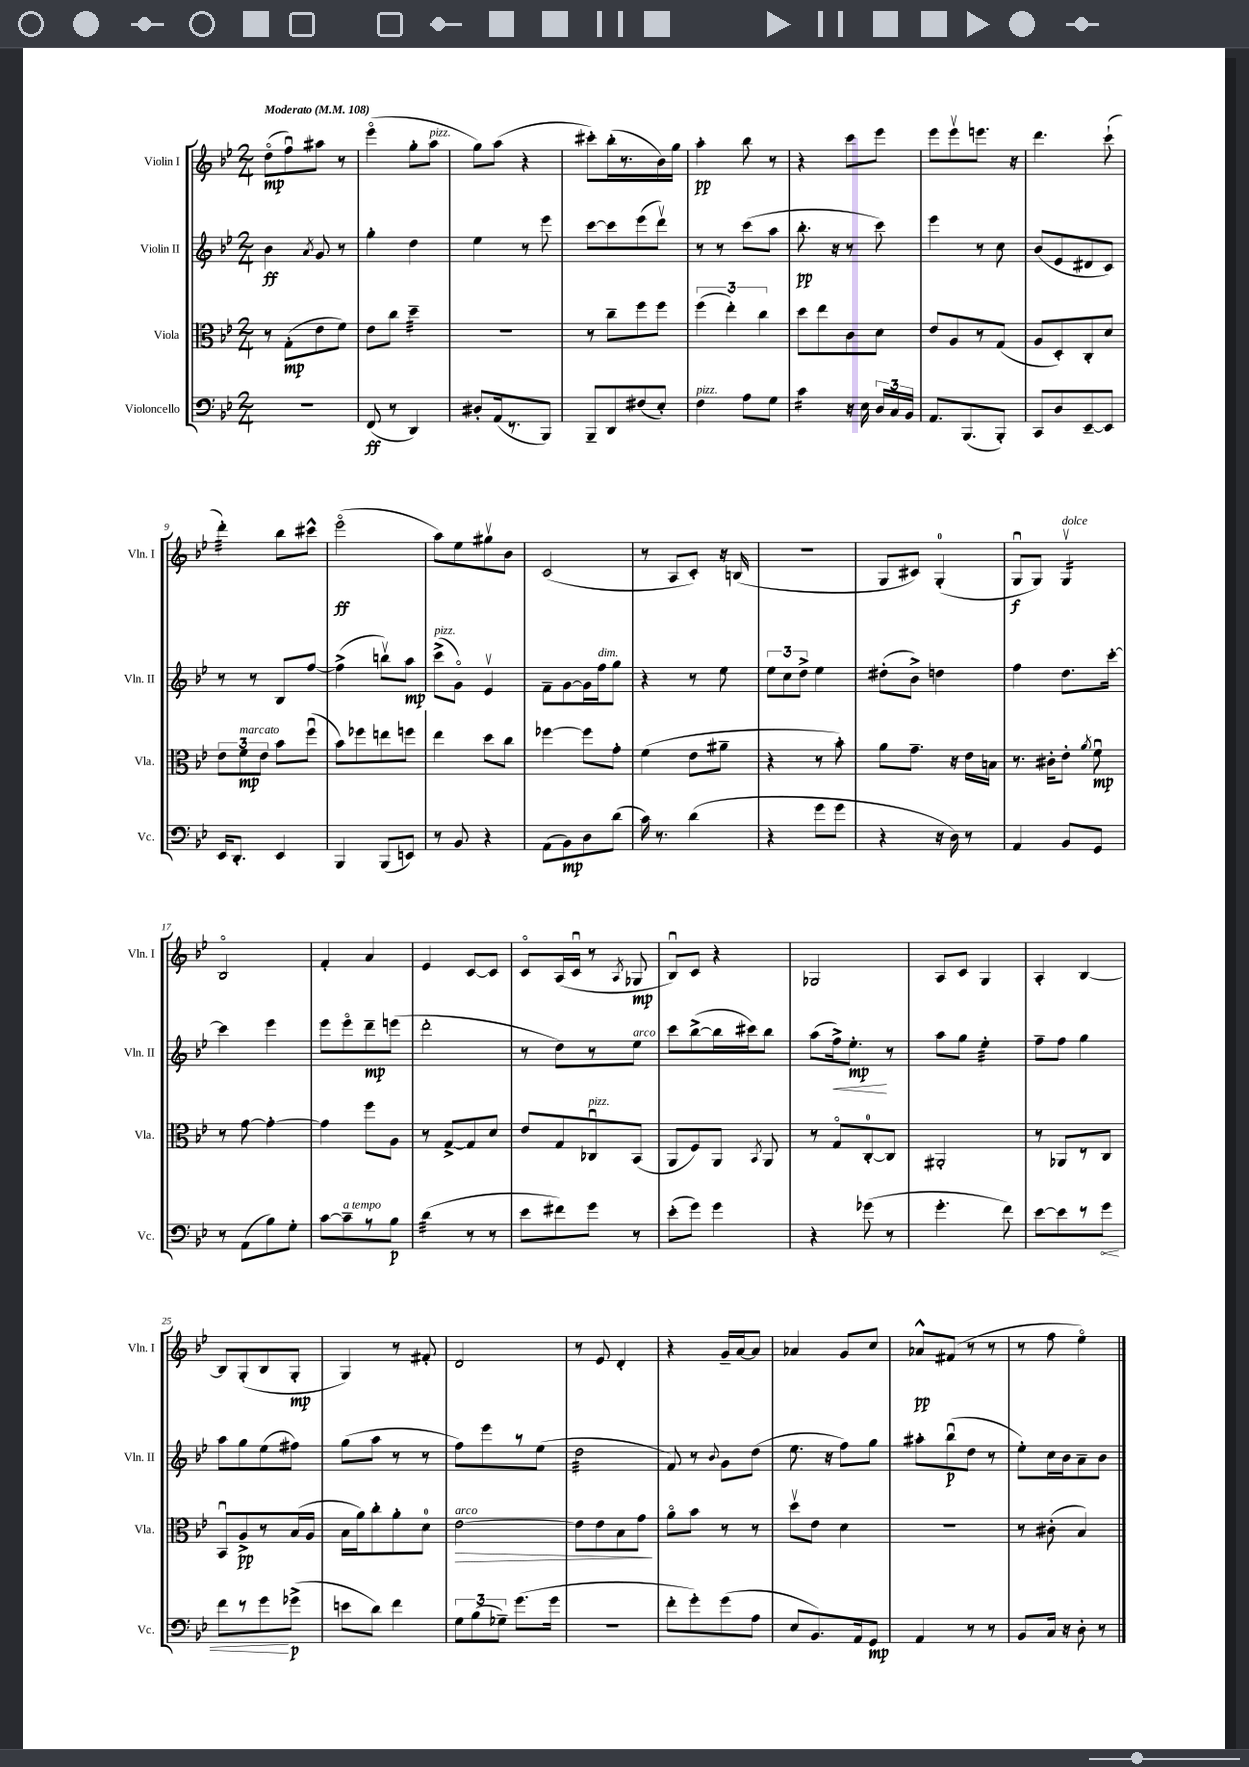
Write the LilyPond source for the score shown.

<<
\new StaffGroup <<
\new Staff = "s0" \with { instrumentName = "Violin I" shortInstrumentName = "Vln. I" } {
    \clef treble \key bes \major \numericTimeSignature \time 2/4 \tempo "Moderato" 4 = 108
    \autoBeamOff d''8[\flageolet\mp( f''8\downbow) ais''8] r8 |
    ees'''4\flageolet( g''8[-. a''8]^\markup { \italic "pizz." } |
    g''8[) a''8]( r4 |
    cis'''8[-.) bes''16-.( r8. bes'16) g''16] |
    a''4-.\pp bes''8 r8 |
    r4 c'''8[ ees'''8] |
    ees'''8[ ees'''8\upbow e'''8.] r16 |
    d'''4. c'''8-!( |
    d'''4:32-.) bes''8[ cis'''8]-^ |
    ees'''2\flageolet\ff( |
    a''8[) ees''8 gis''8\upbow bes'8] |
    c'2( |
    r8 a8[ c'8]-.) r16 b16( |
    r2 |
    g8[ cis'8]) g4-0-.( |
    g8[\downbow\f g8]) g4:16\upbow^\markup { \italic "dolce" } |
    bes2\flageolet |
    f'4-. a'4 |
    ees'4 c'8[~ c'8] |
    c'8[\flageolet a16( c'16]\downbow r8 \acciaccatura { a8 } ges8\mp |
    bes8[\downbow) c'8] r4 |
    ges2 |
    a8[ c'8] g4 |
    a4-. bes4~ |
    bes8[ g8-.( bes8 g8]-.\mp |
    g4) r8 fis'8-. |
    d'2 |
    r8 ees'8 d'4-. |
    r4 g'16[-- a'16~ a'8] |
    aes'4 g'8[ c''8] |
    aes'8[-^\pp fis'8]( r8 r8 |
    r8 f''8 ees''4\flageolet) \bar "|." |
}
\new Staff = "s1" \with { instrumentName = "Violin II" shortInstrumentName = "Vln. II" } {
    \clef treble \key bes \major \numericTimeSignature \time 2/4
    \autoBeamOff bes'4\ff \acciaccatura { a'8 } g'8 r8 |
    g''4-. d''4 |
    ees''4 r8 ees'''8 |
    c'''8[~ c'''8 ees'''8( d'''8]\upbow) |
    r8 r8 c'''8[( a''8] |
    bes''8.-.\pp r16 r8 c'''8) |
    ees'''4 r8 c''8 |
    bes'8[( ees'8 dis'8 c'8]) |
    r8 r8 bes8[ f''8]~ |
    f''4->( b''8[\upbow) a''8]\mp |
    c'''8[->^\markup { \italic "pizz." }( g'8]\flageolet) ees'4\upbow |
    f'8[-- g'8~ g'16 f''16^\markup { \italic "dim." } g''8] |
    r4 r8 ees''8 |
    \tuplet 3/2 { ees''8[ c''8 d''8]-> } ees''4 |
    dis''8[-.( bes'8]->) d''4 |
    f''4 d''8.[ c'''16]~-. |
    c'''4 ees'''4 |
    ees'''8[ ees'''8\flageolet d'''8--\mp e'''8]( |
    d'''2-. |
    r8 d''8[) r8 ees''8]^\markup { \italic "arco" } |
    c'''8[ bes''8~->( bes''16 cis'''16) bes''8] |
    a''8[( f''16->\<) ees''8.]-.\mp\! r8 |
    a''8[ g''8] ees''4:32-. |
    f''8[-- f''8] g''4 |
    a''8[ g''8 ees''8( fis''8]) |
    g''8[( a''8] r8 r8 |
    f''8[) ees'''8 r8 ees''8]( |
    d''2:32 |
    f'8) r8 \appoggiatura { bes'8 } g'8[ d''8]( |
    ees''8. r16 f''8[) g''8] |
    ais''8[-. bes''8\downbow\p( d''8] r8 |
    ees''8[-.) c''16 bes'16 a'8-- bes'8] \bar "|." |
}
\new Staff = "s2" \with { instrumentName = "Viola" shortInstrumentName = "Vla." } {
    \clef alto \key bes \major \numericTimeSignature \time 2/4
    \autoBeamOff r8 g8[-.\mp( ees'8 f'8]) |
    ees'8[ c''8] d''4:32-- |
    r2 |
    r8 c''8[-- f''8 f''8] |
    \tuplet 3/2 { f''4( ees''4-.) c''4 } |
    d''8[ ees''8 c'8 d'8] |
    ees'8[ a8 r8 g8]( |
    a8[ d8-.) c8-. d'8] |
    \tuplet 3/2 { ees'8[ f'8\mp^\markup { \italic "marcato" } ees'8] } bes'8[ f''8]\downbow( |
    bes'8[) fes''8 e''8 f''8] |
    ees''4 d''8[ c''8] |
    fes''4~ fes''8[ g'8]-. |
    f'4( ees'8[ ais'8]-- |
    r4 r8 bes'8-.) |
    a'8[ g'8.]-- r16 ees'16[ b16] |
    r8. cis'16[-. ees'8]-. \acciaccatura { a'8 } f'8\downbow\mp |
    r8 g'8~ g'4~-. |
    g'4 f''8[ a8] |
    r8 g8[~-> g8 d'8] |
    ees'8[ g8 ces8\downbow^\markup { \italic "pizz." } bes,8]( |
    a,8[ f8) a,8] \acciaccatura { bes,8 } a,8 |
    r8 g8[\flageolet c8-0~-. c8] |
    ais,2-. |
    r8 aes,8[ r8 c8] |
    bes,8[\downbow a8->\pp r8 bes16( a16] |
    bes16[ a'16) c''8-. a'8-. d'8]-0 |
    ees'2~\>^\markup { \italic "arco" } |
    ees'8[ ees'8 bes8 g'8]\! |
    a'8[\flageolet bes'8] r8 r8 |
    d''8[\upbow ees'8] d'4 |
    R2 |
    r8 cis'8-.( bes4) \bar "|." |
}
\new Staff = "s3" \with { instrumentName = "Violoncello" shortInstrumentName = "Vc." } {
    \clef bass \key bes \major \numericTimeSignature \time 2/4
    \autoBeamOff r2 |
    f,8\ff( r8 d,4) |
    dis8[-. a,16( r8. bes,,8]) |
    bes,,8[-- d,8 fis8( ees8]-.) |
    f4^\markup { \italic "pizz." } a8[ g8] |
    c'4:16 r16 ees16 \tuplet 3/2 { d16[ c16 bes,16] } |
    a,8.[ bes,,8.( bes,,8]-.) |
    c,8[ d8 ees,8~-- ees,8] |
    ees,16[ d,8.]-. ees,4 |
    bes,,4 bes,,8[( e,8]) |
    r8 bes,8 r4 |
    a,8[( bes,8\mp) d8 d'8]( |
    c'16) r8. d'4( |
    r4 g'8[ g'8] |
    r4 r16 d16) r8 |
    a,4 bes,8[ g,8] |
    r8 a,8[( bes8) g8]-. |
    c'8[~ c'8--^\markup { \italic "a tempo" } r8 bes8]\p |
    d'4:32( r8 r8 |
    ees'8[ fis'8) g'8] r8 |
    ees'8[-.( g'8]) g'4 |
    r4 ges'8( r8 |
    g'4.-. f'8) |
    ees'8[~ ees'8 r8 \once \override Hairpin.circled-tip = ##t g'8]\< |
    f'8[ r8 g'8\! ges'8]->\p( |
    e'8[ d'8]) f'4 |
    \tuplet 3/2 { g8[ bes8( ges8]--) } g'8.[( g'16] |
    R2 |
    f'8[-. g'8-.) g'8( a8] |
    ees8[ bes,8.) a,16 g,8]\mp |
    a,4 r8 r8 |
    bes,8[ c16] r16 d8-. r8 \bar "|." |
}
>>
>>
